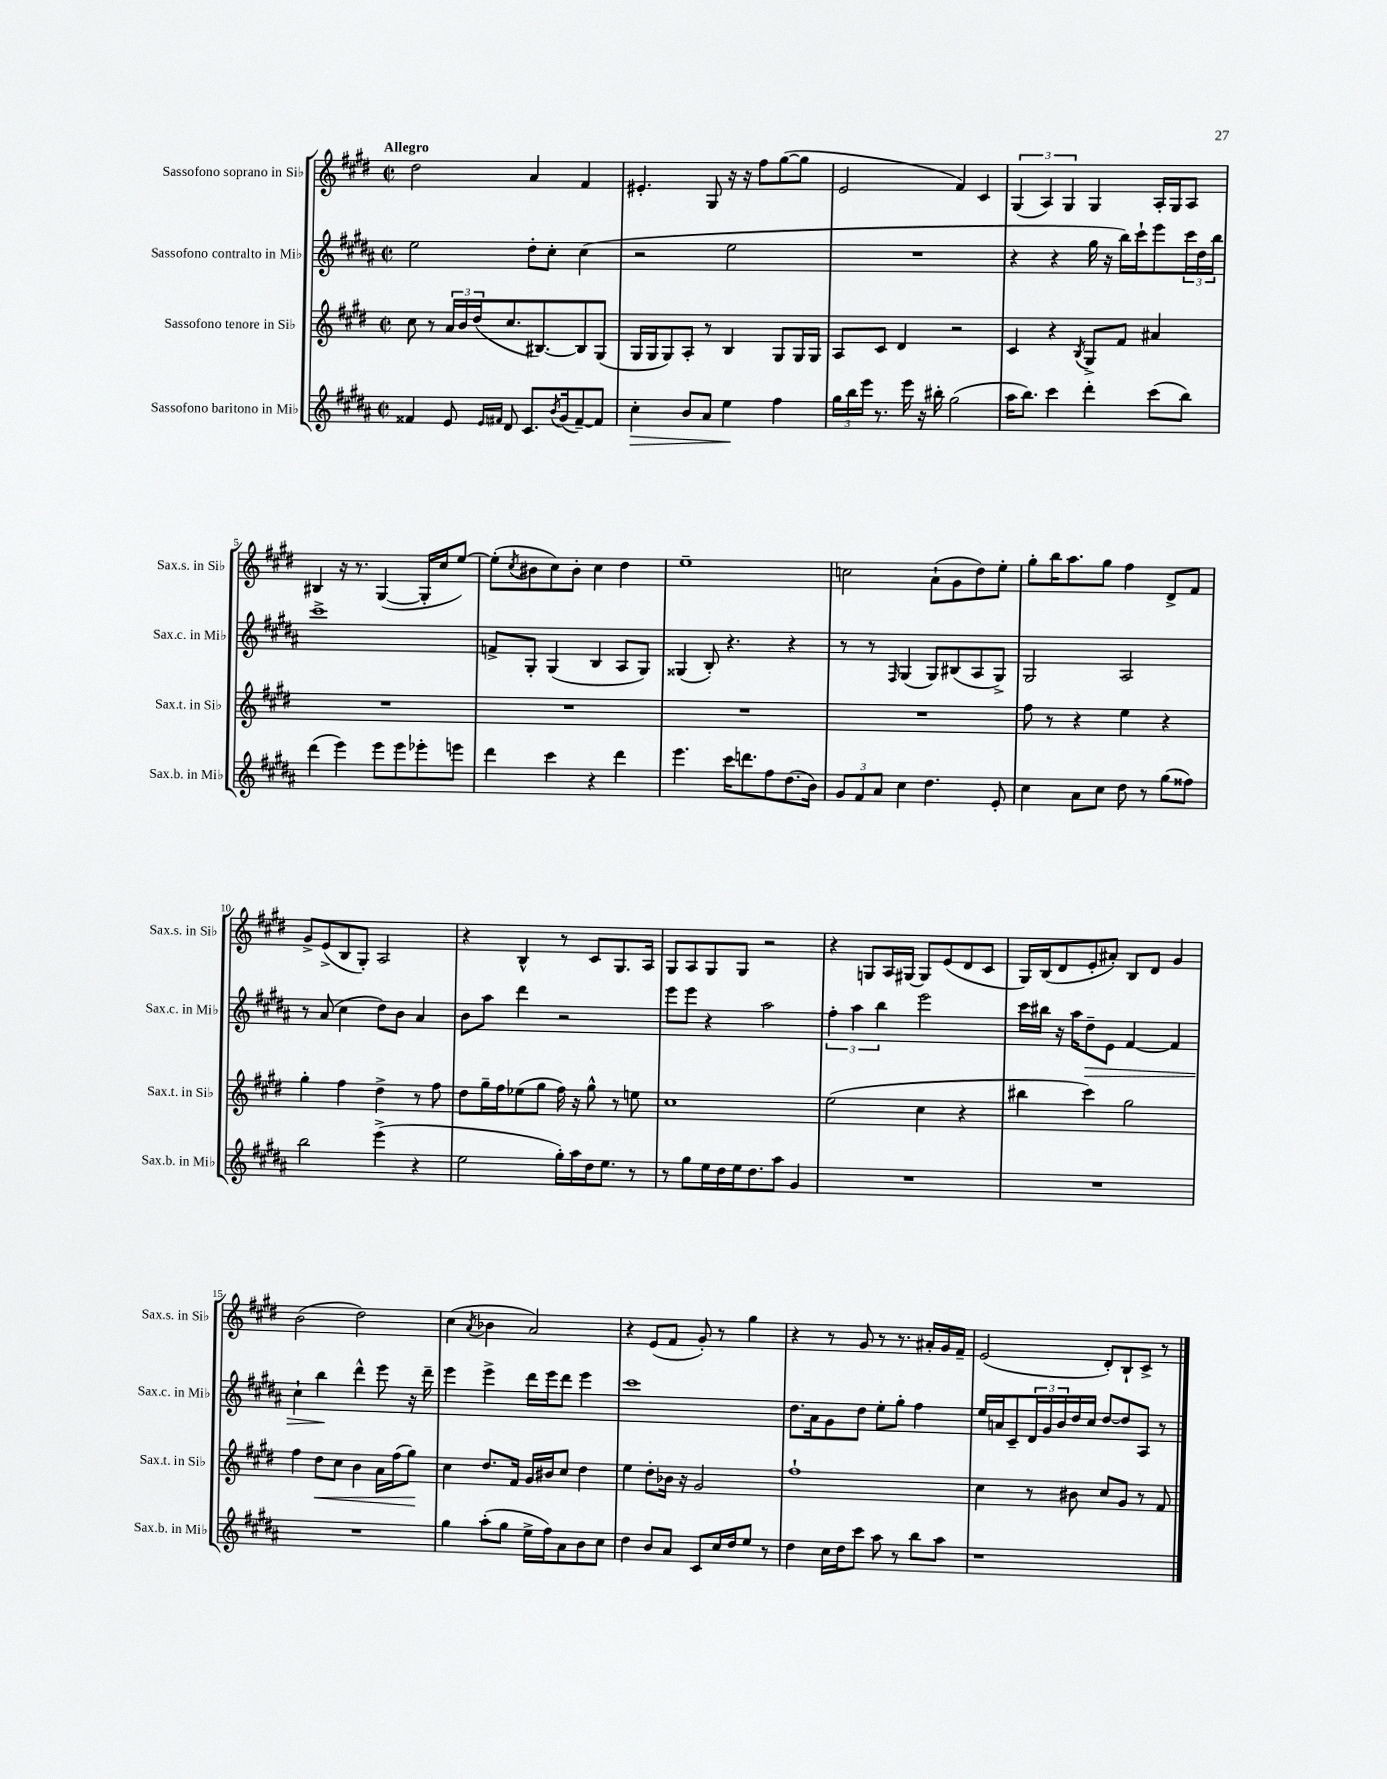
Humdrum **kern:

**kern	**dynam	**kern	**dynam	**kern	**dynam	**kern
*part4	*part4	*part3	*part3	*part2	*part2	*part1
*staff4	*staff4	*staff3	*staff3	*staff2	*staff2	*staff1
*I"Sassofono baritono in Mi♭	*	*I"Sassofono tenore in Si♭	*	*I"Sassofono contralto in Mi♭	*	*I"Sassofono soprano in Si♭
*I'Sax.b. in Mi♭	*	*I'Sax.t. in Si♭	*	*I'Sax.c. in Mi♭	*	*I'Sax.s. in Si♭
*clefG2	*	*clefG2	*	*clefG2	*	*clefG2
*k[f#c#g#d#a#]	*	*k[f#c#g#d#]	*	*k[f#c#g#d#a#]	*	*k[f#c#g#d#]
*M2/2	*	*M2/2	*	*M2/2	*	*M2/2
*met(c|)	*	*met(c|)	*	*met(c|)	*	*met(c|)
=1	=1	=1	=1	=1	=1	=1
!	!	!	!	!	!	!LO:TX:a:B:t=Allegro
4f##X/	.	8cc#\	.	2ee\	.	2dd#\
.	.	8r	.	.	.	.
8e/	.	24a/LL	.	.	.	.
.	.	24b/	.	.	.	.
.	.	(24dd#/J	.	.	.	.
16qqe/LL	.	.	.	.	.	.
16qqf#X/JJ	.	.	.	.	.	.
8d#/	.	8.cc#/	.	.	.	.
8.c#/L	.	.	.	8dd#'\L	.	4a/
.	.	[8.B#X/)	.	.	.	.
.	.	.	.	8cc#'\J	.	.
8qb/	.	.	.	.	.	.
(16g#/k	.	.	.	.	.	.
[8f#~/)	.	8B#/]	.	(4cc#\	.	4f#/
8f#/J]	.	(8G#/J	.	.	.	.
=2	=2	=2	=2	=2	=2	=2
!	!LO:HP:b	!	!	!	!	!
4cc#'\	>	16G#/LL	.	2r	.	4.e#X'/
.	.	16G#/J	.	.	.	.
.	.	8G#/)	.	.	.	.
8b/L	.	8A'/J	.	.	.	.
8a#/J	.	8r	.	.	.	8G#/
4ee\	.	4B/	.	2ee\	.	16r
.	.	.	.	.	.	16r
.	.	.	.	.	.	8ff#\L
4ff#\	]	8G#/L	.	.	.	([8gg#\
.	.	16G#/L	.	.	.	8gg#\J]
.	.	16G#/JJ	.	.	.	.
=3	=3	=3	=3	=3	=3	=3
24gg#\LL	.	8A/L	.	1r	.	2e/
24bb\	.	.	.	.	.	.
24eee\JJ	.	.	.	.	.	.
8.r	.	8c#/J	.	.	.	.
.	.	4d#/	.	.	.	.
16eee\	.	.	.	.	.	.
16r	.	.	.	.	.	.
16bb#X'\	.	.	.	.	.	.
(2gg#\	.	2r	.	.	.	4f#/)
.	.	.	.	.	.	4c#/
=4	=4	=4	=4	=4	=4	=4
16aa#\KL	.	4c#/	.	4r	.	(6G#/
8.bb\J)	.	.	.	.	.	.
.	.	.	.	.	.	6A/)
4ccc#\	.	4r	.	4r	.	.
.	.	.	.	.	.	6G#/
.	.	8qB/	.	.	.	.
4ddd#'\	.	8G#^/L	.	16gg#\	.	4G#/
.	.	.	.	16r	.	.
.	.	8f#/J	.	16bb\LL)	.	.
.	.	.	.	16ccc#`\J	.	.
(8ccc#\L	.	4a#X/	.	8eee\	.	16A'/LL
.	.	.	.	.	.	16G#/J
8bb\J)	.	.	.	24ccc#\L	.	8A/J
.	.	.	.	24dd#\	.	.
.	.	.	.	24bb\JJ	.	.
!!LO:LB:g=z
=5	=5	=5	=5	=5	=5	=5
(4ddd#\	.	1r	.	1ccc#^	.	4B#X/
4eee\)	.	.	.	.	.	16r
.	.	.	.	.	.	8.r
8eee\L	.	.	.	.	.	([4G#/
8eee\	.	.	.	.	.	.
8eee-X'\	.	.	.	.	.	16G#'/LL]
.	.	.	.	.	.	16cc#/J
8eeen\J	.	.	.	.	.	[8ee/J)
=6	=6	=6	=6	=6	=6	=6
4ddd#\	.	1r	.	8fn^/L	.	(8ee'\L]
.	.	.	.	.	.	8qcc#/
.	.	.	.	8G#'/J	.	8b#X\
4ccc#\	.	.	.	(4G#/	.	8cc#\)
.	.	.	.	.	.	8b#'\J
4r	.	.	.	4B/	.	4cc#\
4ddd#\	.	.	.	8A#/L	.	4dd#\
.	.	.	.	8G#/J)	.	.
=7	=7	=7	=7	=7	=7	=7
4.eee\	.	1r	.	(4G##X/	.	1ee~
.	.	.	.	8B'/)	.	.
16ccc#\KL	.	.	.	4.r	.	.
8.dddn\	.	.	.	.	.	.
8ff#\	.	.	.	.	.	.
(8.dd#\	.	.	.	4r	.	.
16b\Jk)	.	.	.	.	.	.
=8	=8	=8	=8	=8	=8	=8
12g#/L	.	1r	.	8r	.	2ccn\
12f#/	.	.	.	.	.	.
.	.	.	.	8r	.	.
12a#/J	.	.	.	.	.	.
.	.	.	.	16qqF#/	.	.
4cc#\	.	.	.	(4G#/	.	.
4.dd#\	.	.	.	8G#/L)	.	(8a`\L
.	.	.	.	(8B#X/	.	8g#\
.	.	.	.	8A#/	.	8dd#\)
8e'/	.	.	.	8G#^/J)	.	8ee'\J
=9	=9	=9	=9	=9	=9	=9
4cc#\	.	8ff#\	.	2G#/	.	8gg#'\L
.	.	8r	.	.	.	16bb\K
.	.	.	.	.	.	8.aa\
8a#\L	.	4r	.	.	.	.
8cc#\J	.	.	.	.	.	8gg#\J
8dd#\	.	4ee\	.	2A#/	.	4ff#\
8r	.	.	.	.	.	.
(8gg#\L	.	4r	.	.	.	8d#^/L
8ff##X\J)	.	.	.	.	.	8f#/J
!!LO:LB:g=z
=10	=10	=10	=10	=10	=10	=10
2bb\	.	4gg#'\	.	8r	.	8g#^/L
.	.	.	.	(8a#/	.	(8e^/
.	.	4ff#\	.	4cc#\	.	8B/
.	.	.	.	.	.	8G#'/J)
(4eee^\	.	4dd#^\	.	8dd#\L)	.	2A/
.	.	.	.	8b\J	.	.
4r	.	8r	.	4a#/	.	.
.	.	8ff#\	.	.	.	.
=11	=11	=11	=11	=11	=11	=11
2ee\	.	8dd#\L	.	8b\L	.	4r
.	.	16gg#~\L	.	8aa#\J	.	.
.	.	16ff#\J	.	.	.	.
.	.	(8ee-X\	.	4ddd#\	.	4B^^/
.	.	8gg#\J	.	.	.	.
16gg#'\LL)	.	16ff#\)	.	2r	.	8r
16aa#\	.	16r	.	.	.	.
16dd#\J	.	8gg#^^\	.	.	.	8c#/L
8.ee\J	.	.	.	.	.	.
.	.	8r	.	.	.	8.G#/
8r	.	8een\	.	.	.	.
.	.	.	.	.	.	16A/Jk
=12	=12	=12	=12	=12	=12	=12
8r	.	1cc#	.	8eee\L	.	8G#/L
8gg#\L	.	.	.	8eee\J	.	8A/
16ee\L	.	.	.	4r	.	8G#/
16dd#\	.	.	.	.	.	.
16ee\J	.	.	.	.	.	8G#/J
8.dd#\	.	.	.	.	.	.
.	.	.	.	2aa#\	.	2r
8aa#\J	.	.	.	.	.	.
4g#/	.	.	.	.	.	.
=13	=13	=13	=13	=13	=13	=13
1r	.	(2ee\	.	6ff#'\	.	4r
.	.	.	.	6aa#\	.	.
.	.	.	.	.	.	8Gn/L
.	.	.	.	6bb\	.	.
.	.	.	.	.	.	16A/L
.	.	.	.	.	.	[16G#X/JJ
.	.	4cc#\	.	2eee\	.	8G#/L]
.	.	.	.	.	.	(8e/
.	.	4r	.	.	.	8d#/
.	.	.	.	.	.	8c#/J
=14	=14	=14	=14	=14	=14	=14
1r	.	4bb#X\	.	16ccc#\LL	.	16G#/LL)
.	.	.	.	16bb#X\JJ	.	(16B/J
.	.	.	.	16r	.	8d#/
.	.	.	.	16aa#\KL	.	.
!	!	!	!	!	!LO:HP:b	!
.	.	4ccc#\)	.	8dd#~\	>	8e'/
.	.	.	.	8e\J	.	8a#X'/J)
.	.	2gg#\	.	[4f#/	.	8B/L
.	.	.	.	.	.	8d#/J
.	.	.	.	4f#/]	.	4g#/
!!LO:LB:g=z
=15	=15	=15	=15	=15	=15	=15
1r	.	4ff#\	.	4cc#`\	.	(2b\
!	!	!	!LO:HP:b	!	!	!
.	.	8dd#\L	<	4bb\	.	.
.	.	8cc#\J	.	.	.	.
.	.	4b\	.	4ddd#^^\	]	2dd#\)
.	.	16a\LL	.	8eee\	.	.
.	.	(16ff#\J	.	.	.	.
.	.	8gg#\J)	.	16r	.	.
.	.	.	.	16ddd#~\	.	.
.	.	.	[	.	.	.
=16	=16	=16	=16	=16	=16	=16
4gg#\	.	4cc#\	.	4eee\	.	(4cc#\
.	.	.	.	.	.	8qa/
(8aa#'\L	.	8.dd#/L	.	4eee^\	.	4b-X\
8gg#\J	.	.	.	.	.	.
.	.	16f#/Jk	.	.	.	.
16ee^\LL	.	16g#/LL	.	16ddd#\LL	.	2a/)
16ff#\J)	.	16b#X/J	.	16eee\J	.	.
8a#\	.	8cc#/J	.	8ddd#\J	.	.
8b\	.	4dd#\	.	4eee\	.	.
8cc#\J	.	.	.	.	.	.
=17	=17	=17	=17	=17	=17	=17
4dd#\	.	4ee\	.	1ccc#	.	4r
8b/L	.	8dd#'\L	.	.	.	(8e/L
8a#/J	.	16b-X\Jk	.	.	.	8f#/J
.	.	16r	.	.	.	.
8c#/L	.	2g#/	.	.	.	8g#'/)
16cc#/L	.	.	.	.	.	8r
16dd#/J	.	.	.	.	.	.
8ee/J	.	.	.	.	.	4gg#\
8r	.	.	.	.	.	.
=18	=18	=18	=18	=18	=18	=18
4dd#\	.	1ff#`	.	8.dd#\L	.	4r
.	.	.	.	16a#\k	.	.
16cc#\LL	.	.	.	8g#\	.	8r
16dd#\J	.	.	.	.	.	.
8ccc#\J	.	.	.	8dd#\J	.	8g#/
8aa#\	.	.	.	8ee'\L	.	8r
8r	.	.	.	8gg#'\J	.	8.r
8bb\L	.	.	.	4ff#\	.	.
.	.	.	.	.	.	16a#X'/LL
8aa#\J	.	.	.	.	.	16g#/
.	.	.	.	.	.	16f#~/JJ
=19	=19	=19	=19	=19	=19	=19
1r	.	4cc#\	.	16ee/LL	.	(2e/
.	.	.	.	16an/J	.	.
.	.	.	.	8c#~/	.	.
.	.	8r	.	24d#/L	.	.
.	.	.	.	24g#/	.	.
.	.	.	.	24b/	.	.
.	.	8b#X\	.	16dd#/	.	.
.	.	.	.	16cc#/JJ	.	.
.	.	8cc#/L	.	[8dd#/L	.	8d#'/L)
.	.	8g#/J	.	8dd#/]	.	8B`/
.	.	8r	.	8A#/J	.	8c#^/J
.	.	8f#/	.	8r	.	8r
==	==	==	==	==	==	==
*-	*-	*-	*-	*-	*-	*-
